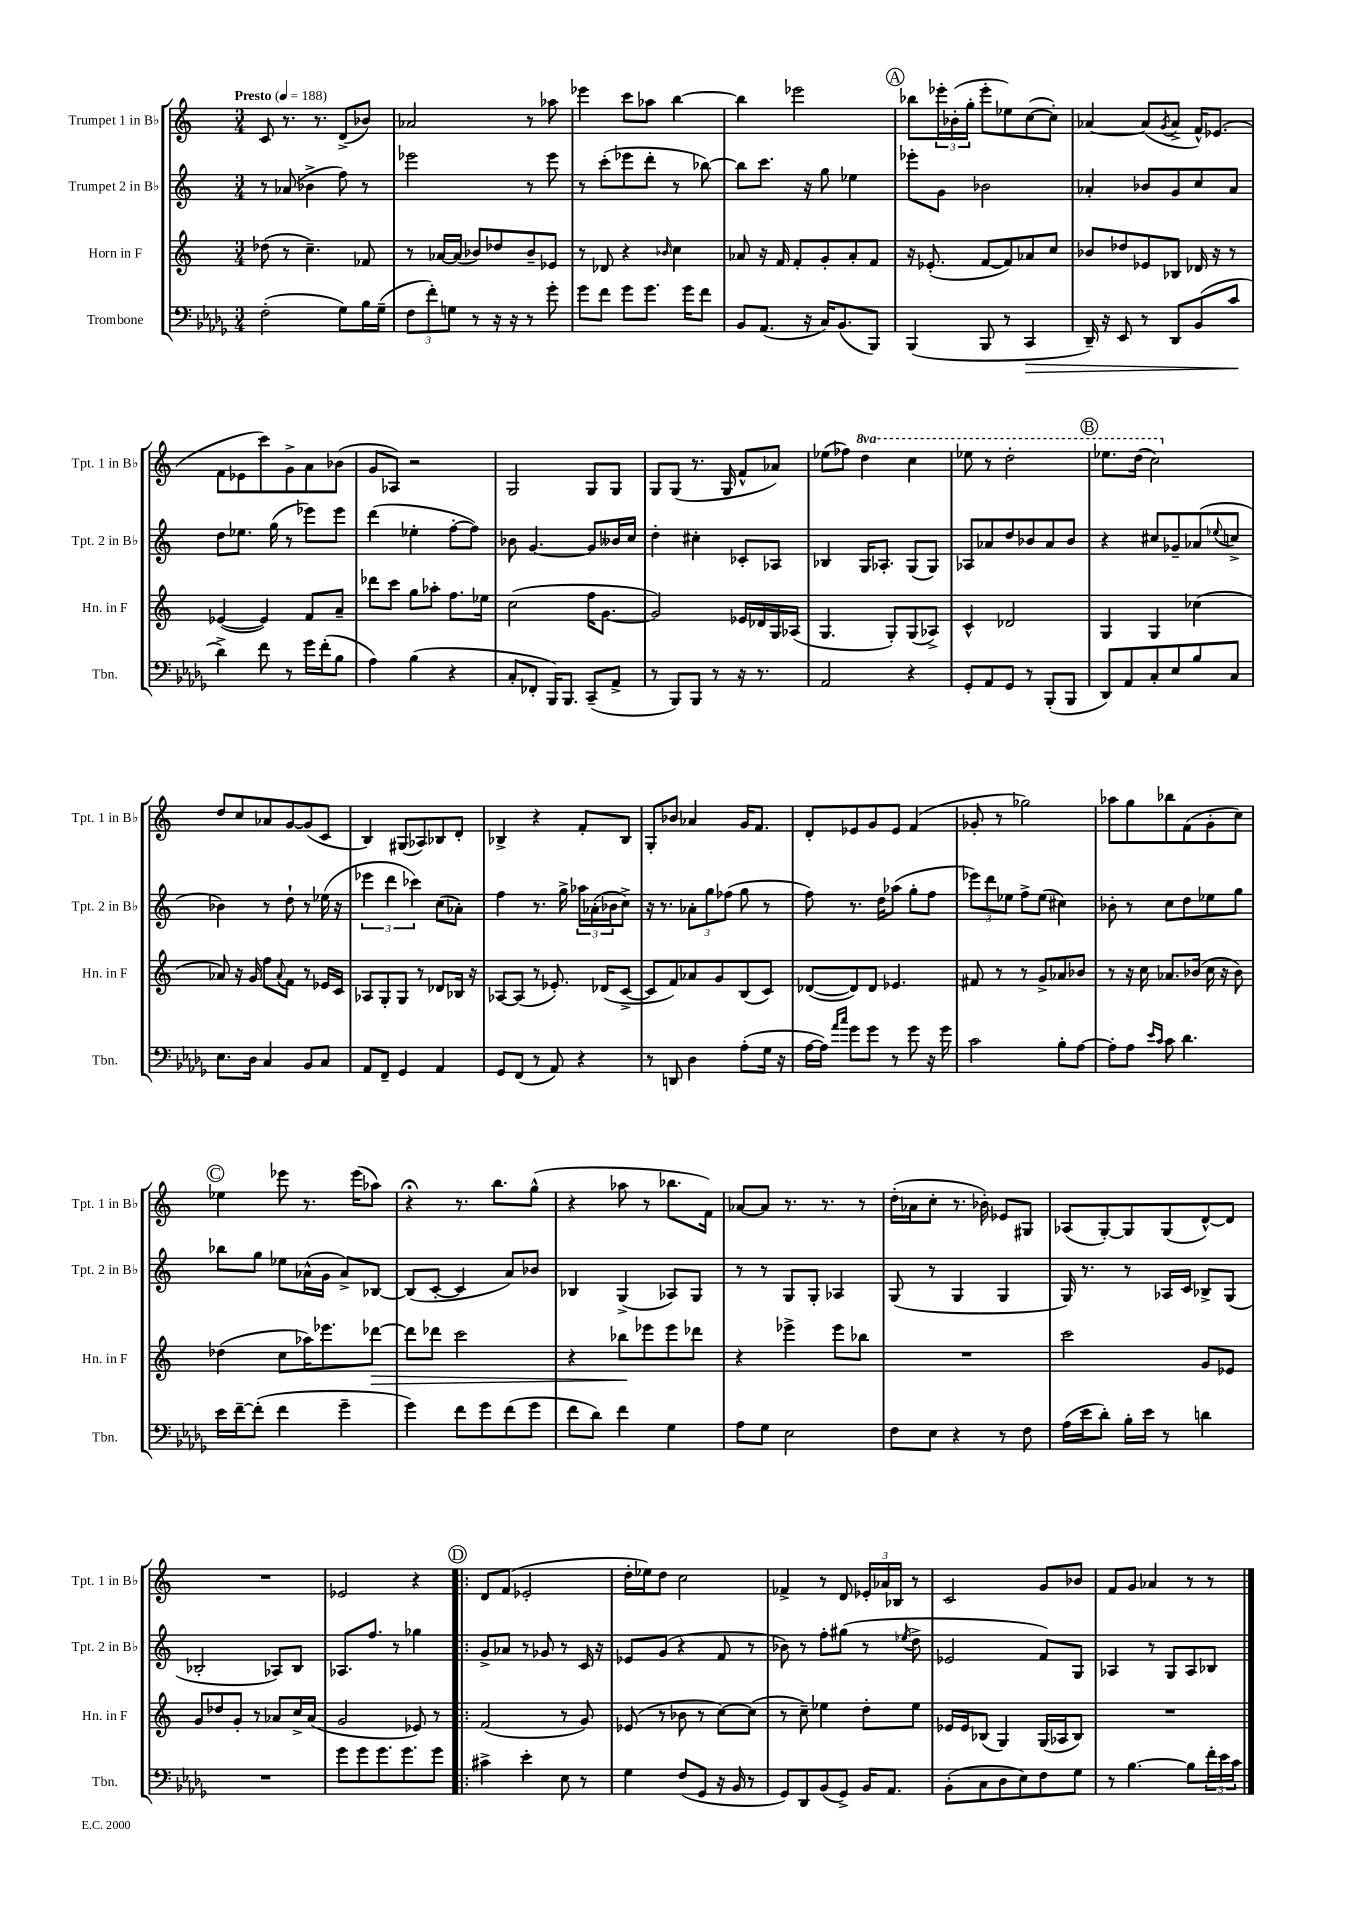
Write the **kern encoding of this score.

**kern	**kern	**kern	**kern
*staff4	*staff3	*staff2	*staff1
*clefF4	*clefG2	*clefG2	*clefG2
*k[b-e-a-d-g-]	*k[]	*k[]	*k[]
*M3/4	*M3/4	*M3/4	*M3/4
*MM188	*MM188	*MM188	*MM188
(2F'	(8dd-	8r	8c
.	8r	(8a-	8.r
.	4.cc~)	4b-^	.
.	.	.	8.r
8G-)	.	8ff)	(8d^
16B-	8f-	8r	8b-)
(16G-~	.	.	.
=	=	=	=
12F	8r	2eee-	2a-
12f')	.	.	.
.	[16a-	.	.
12G	.	.	.
.	(16a-]	.	.
8r	8b-)	.	.
16r	8dd-	.	.
16r	.	.	.
8r	8b-~	8r	8r
8g-'	8e-	8eee-	8aa-
=	=	=	=
8g-	8r	8r	4eee-
8f	8d-	(8ccc'	.
8g-	4r	8eee-	8ccc
8.g-	.	8ddd'	8aa-
.	16qqb-	.	.
.	4cc	8r	[4bb
16g-	.	.	.
8f	.	[8bb-)	.
=	=	=	=
8BB-	8a-	8bb-]	4bb]
(8.AA-	16r	8.ccc	.
.	16f	.	.
.	8f'	.	2eee-
16r	.	16r	.
16C)	8g'	8gg	.
(8.BB-	.	.	.
.	8a-'	4ee-	.
8BBB-)	8f	.	.
=	=	=	=
(4BBB-	16r	8eee-'	8bb-
.	(8.e-'	.	.
.	.	8g	24eee-'
.	.	.	(24b-'
.	.	.	24gg'
8BBB-	[8f	2b-	8eee-'
8r	8f])	.	8ee-)
4CC	8a-	.	([8cc
.	8cc	.	8cc'])
=	=	=	=
16DD-~)	8b-	4a-'	[4a-
16r	.	.	.
8EE-	8dd-	.	.
8r	8e-	8b-	(8a-]
.	.	.	8qg
8DD-	8B-	8g	8a-^
(8BB-	16d-	8cc	16f^^)
.	16r	.	(8.e-
8c	8r	8a-	.
=	=	=	=
4d-^)	([4e-	8dd	8f
.	.	8.ee-	8e-
8f	4e-])	.	8ccc)
.	.	(16gg	.
8r	.	8r	8g^
16g-	8f	8eee-)	8a
(16f'	.	.	.
8B-	8a~	8eee-	(8b-
=	=	=	=
4A-)	8ddd-	(4ddd	8g
.	8ccc	.	8A-)
(4B-	8gg	4ee-'	2r
.	8aa-'	.	.
4r	8.ff	[8ff'	.
.	.	8ff])	.
.	16ee-	.	.
=	=	=	=
8C'	(2cc	8b-	2G
8FF-'	.	[4.g	.
16BBB-)	.	.	.
8.BBB-	.	.	.
(8CC~	16ff	8g]	8G
.	[8.g	.	.
8AA-^	.	16b--	8G
.	.	16cc	.
=	=	=	=
8r	2g])	4dd'	8G
8BBB-)	.	.	(8G
8BBB-	.	4cc#'	8.r
8r	.	.	.
.	.	.	16G
16r	16e-	8c-'	8f^^
8.r	16d-	.	.
.	16G	8A-	8a-)
.	(16A-	.	.
=	=	=	=
2AA-	4.G	4B-	(8ee-
.	.	.	8ff-)
.	.	16G	4ddd
.	.	8.A-'	.
.	8G')	.	.
4r	(8G	(8G	4ccc
.	8A-^)	8G)	.
=	=	=	=
8GG-'	4c^^	8A-	8eee-
8AA-	.	8a-	8r
8GG-	2d-	8dd	2ddd'
8r	.	8b-	.
(8BBB-'	.	8a-	.
8BBB-	.	8b-	.
=	=	=	=
8DD-)	4G	4r	8.eee-
8AA-	.	.	.
.	.	.	(16ddd
8C'	4G	8cc#	2ccc)
8E-	.	8g-~	.
8B-	(4cc-	(8a-	.
.	.	8qqee-	.
8C	.	8cc^	.
=	=	=	=
8.E-	8a-)	4b-)	8dd
.	16r	.	8cc
16D-	16g	.	.
4C	8ff	8r	8a-
.	8qqa-	.	.
.	8f	8dd`	[8g
8BB-	8r	8r	(8g]
8C	16e-	(16ee-	8c
.	16c	16r	.
=	=	=	=
8AA-	8A-	6eee-	4B)
8FF~	8G'	.	.
.	.	6ddd	.
4GG-	8G	.	(8G#
.	.	6ccc-)	.
.	8r	.	8A-)
4AA-	8d-	(8cc	8B-
.	16B-	8a-')	8d'
.	16r	.	.
=	=	=	=
8GG-	[8A-	4ff	4B-^
(8FF	(8A-]	.	.
8r	8r	8.r	4r
8AA-)	8.e-')	.	.
.	.	16gg^	.
4r	.	24aa-	8f'
.	.	(24a-'	.
.	(16d-	.	.
.	.	24b-	.
.	[8c^	8cc^)	8B-
=	=	=	=
8r	8c]	16r	8G'
.	.	8.r	.
8DD	8f)	.	8b-
4D-	8a-	12a-'	4a-
.	.	12gg	.
.	8g	.	.
.	.	(12ff-	.
(8A-'	(8B	8gg	16g
.	.	.	8.f
16G-	8c)	8r	.
16r	.	.	.
=	=	=	=
[16A-	([8d-	8ff)	8d'
16A-])	.	.	.
16qqa-	.	.	.
16qqcc	.	.	.
8g-	8d-])	8.r	8e-
8g-	8d-	.	8g
.	.	16dd	.
8r	4.e-	(8aa-	8e-
8g-	.	8gg'	(4f
16r	.	8ff	.
16g-	.	.	.
=	=	=	=
2c	8f#	12eee-)	8g-'
.	.	12ddd	.
.	8r	.	8r
.	.	12ee-	.
.	8r	8ff^	2gg-)
.	8g^	(8ee-	.
8B-'	8a-	4cc#)	.
[8A-	8b-	.	.
=	=	=	=
8A-']	8r	8b-'	8aa-
8A-	16r	8r	8gg
.	16cc	.	.
16qqe-	.	.	.
16qqc	.	.	.
8c	8.a-	8cc	8bb-
4.d-	.	8dd	(8f
.	(16b-	.	.
.	16cc	8ee-	8g'
.	16r	.	.
.	8b-)	8gg	8cc)
=	=	=	=
16e-	(4dd-	8bb-	4ee-
[16f~	.	.	.
(8f']	.	8gg	.
4f	8cc	8ee-	8eee-
.	16aa-)	(16a-^^	8.r
.	8.eee-	16g	.
4g-~	.	8a-^)	.
.	.	.	(16eee-
.	[8ddd-	[8B-	8aa-)
=	=	=	=
4g-)	8ddd-]	(8B-]	4r;
.	8ddd-	[8c'	.
8f	2ccc	4c]	8.r
8g-	.	.	.
.	.	.	8.bb
(8f	.	8a)	.
8g-	.	8b-	(8gg^^
=	=	=	=
8f	4r	4B-	4r
8d-)	.	.	.
4f	8bb-	(4G^	8aa-
.	8eee-	.	8r
4G-	8eee-	8A-)	8.bb-
.	8ddd-	8G	.
.	.	.	16f)
=	=	=	=
8A-	4r	8r	[8a-
8G-	.	8r	8a-]
2E-	4eee-^	8G	8.r
.	.	8G'	.
.	.	.	8.r
.	8eee-	4A-	.
.	8bb-	.	8r
=	=	=	=
8F	2.r	(8G	(16dd'
.	.	.	16a-
8E-	.	8r	8cc'
4r	.	4G	8.r
.	.	.	16b-')
8r	.	4G	8e-
8F	.	.	8G#
=	=	=	=
(16A-	2ccc	16G)	(8A-
16e-	.	8.r	.
8d-')	.	.	[8G')
16B-'	.	8r	8G]
16e-	.	.	.
8r	.	16A-	(8G
.	.	16c	.
4d	8g	8B-^	[8d^^)
.	8e-	(8G	8d]
=	=	=	=
2.r	8g	2B-'	2.r
.	8dd-	.	.
.	8g'	.	.
.	8r	.	.
.	8a-	8A-)	.
.	16cc^	8B-	.
.	(16a-	.	.
=	=	=	=
8g-	2g	8.A-	2e-
8g-	.	.	.
.	.	8.ff	.
8.g-	.	.	.
.	.	8r	.
8.g-	.	.	.
.	8e-)	4gg-	4r
8g-	8r	.	.
=!|:	=!|:	=!|:	=!|:
4c#^	(2f	8g^	8d
.	.	8a-	(8f
4e-'	.	8r	2e-'
.	.	8g-	.
8E-	8r	8r	.
8r	8g)	16c	.
.	.	16r	.
=	=	=	=
4G-	(8e-	8e-	16dd'
.	.	.	16ee-)
.	8r	(8g	8dd
(8F	8b-	4r	2cc
8GG-	8r	.	.
16r	[8cc)	8f	.
16BB-	.	.	.
8r	(8cc]	8r	.
=	=	=	=
8GG-)	8r	8b-)	4f-^
8DD-	8cc~)	8r	.
(8BB-	4ee-	8ff'	8r
8GG-^)	.	(8gg#	8d
16BB-	8dd'	8r	24e-'
.	.	.	24a-
8.AA-	.	.	.
.	.	.	24B-
.	.	8qee-	.
.	8ee-	8dd^	8r
=	=	=	=
(8BB-'	16e-	2e-	2c
.	16e-	.	.
8C	(8B-	.	.
8D-	4G)	.	.
8E-)	.	.	.
8F	(16G	8f)	8g
.	16A-	.	.
8G-	8B-)	8G	8b-
=	=	=	=
8r	2.r	4A-	8f
[4.B-	.	.	8g
.	.	8r	4a-
.	.	8G	.
8B-]	.	8A-	8r
24f'	.	8B-	8r
24e-	.	.	.
24c	.	.	.
==	==	==	==
*-	*-	*-	*-
